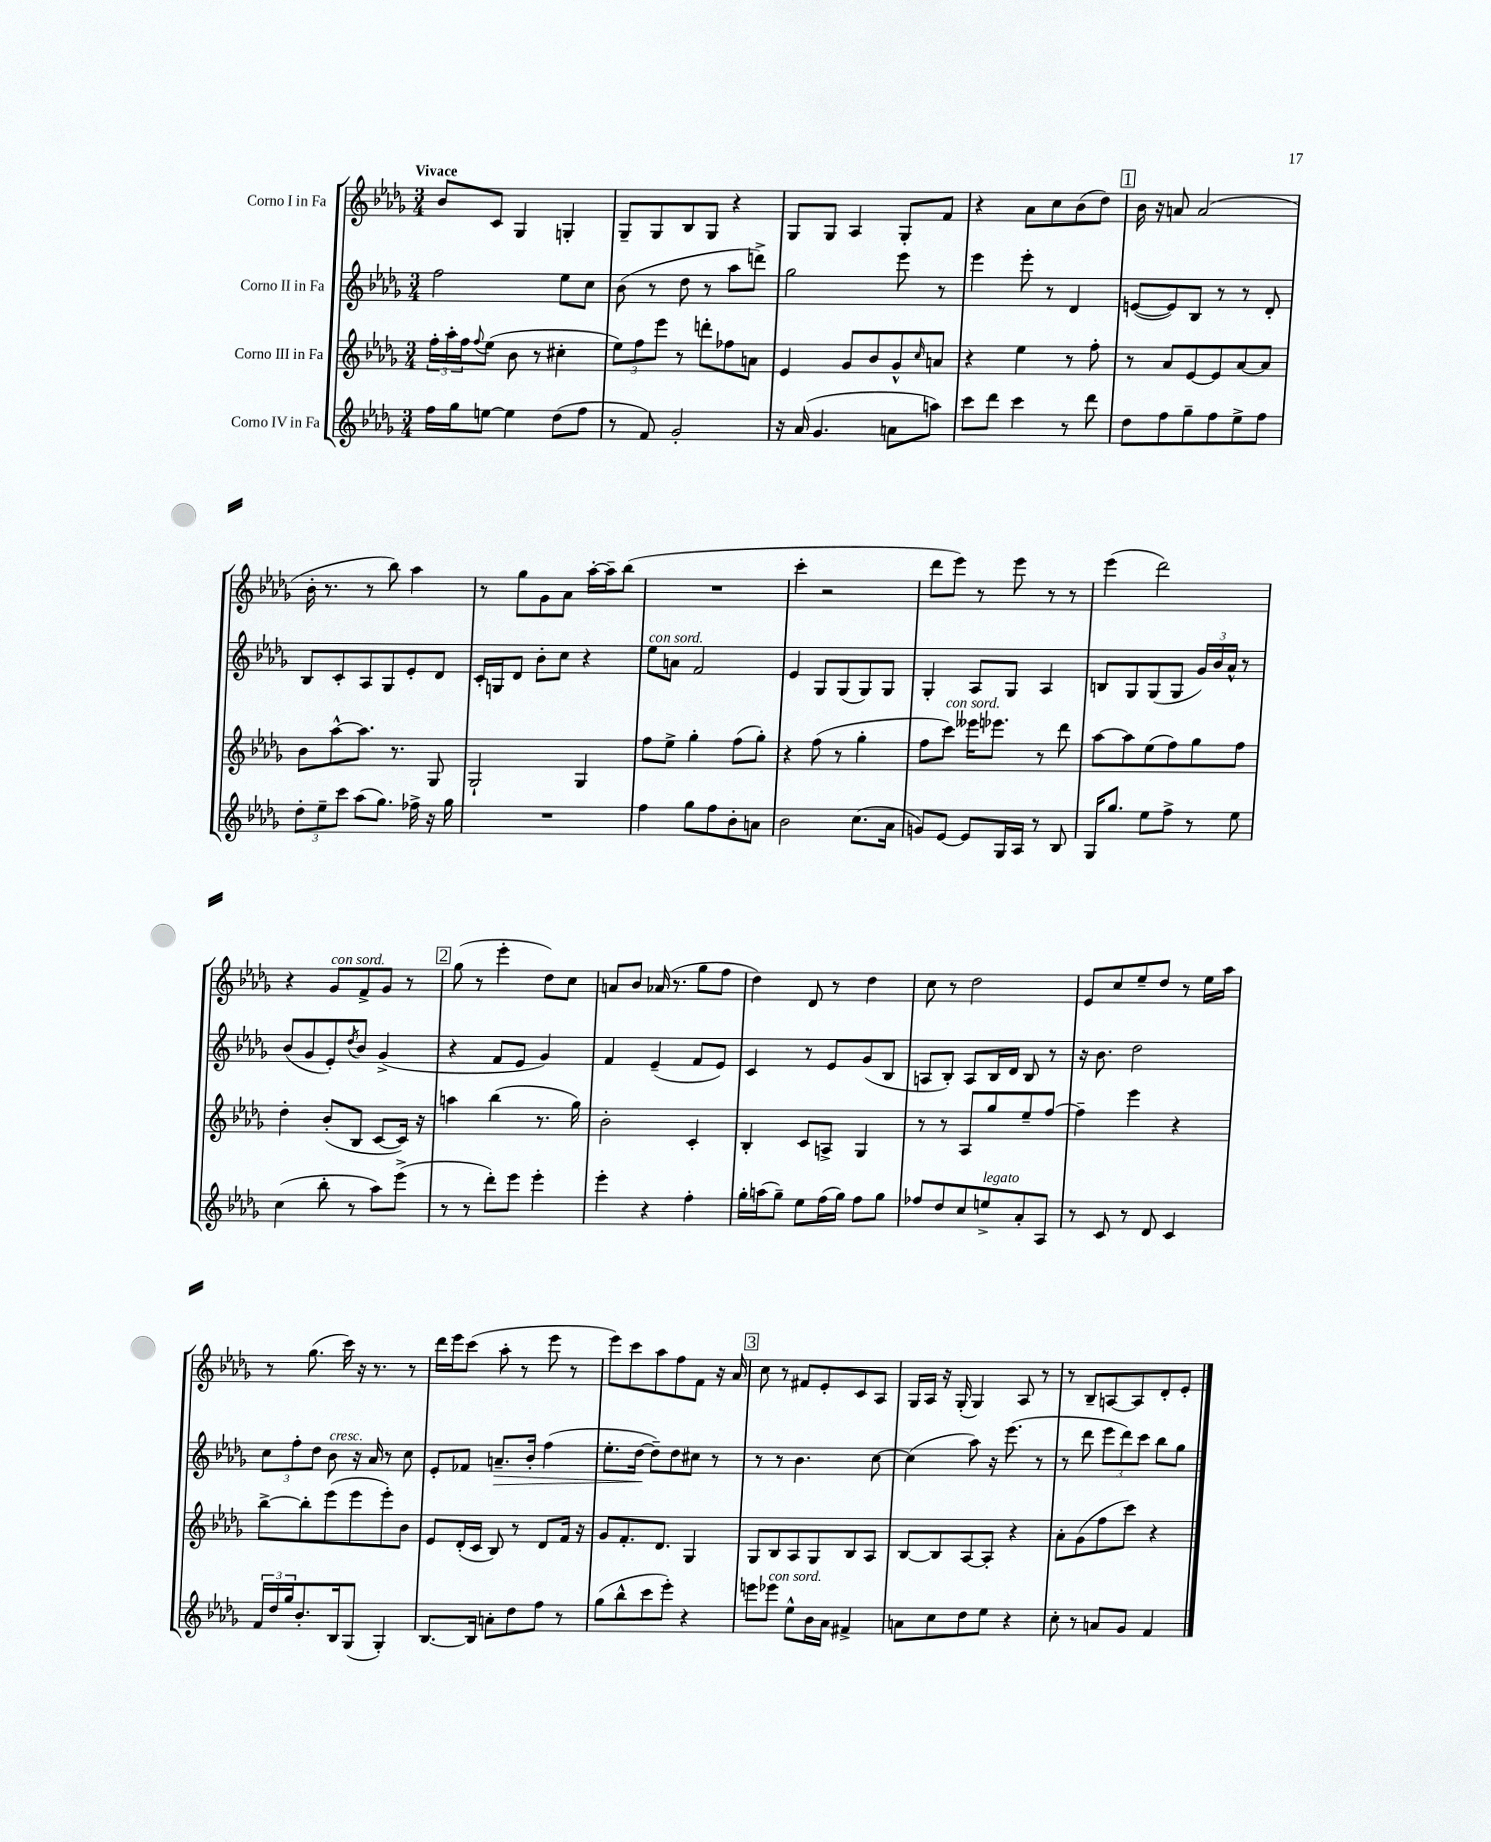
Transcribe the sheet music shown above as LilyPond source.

<<
\new StaffGroup <<
\new Staff = "s0" \with { instrumentName = "Corno I in Fa" } {
    \clef treble \key des \major \numericTimeSignature \time 3/4 \tempo "Vivace"
    bes'8 c'8 ges4 g4-. |
    ges8-- ges8 bes8 ges8 r4 |
    ges8 ges8 aes4 ges8-. f'8 |
    r4 aes'8 c''8 bes'8( des''8) |
    \mark \markup { \box "1" } bes'16 r16 a'8 a'2( |
    bes'16-. r8. r8 bes''8) aes''4 |
    r8 ges''8 ges'8 aes'8 aes''16~-. aes''16-- bes''8( |
    R2. |
    c'''4-. r2 |
    des'''8 ees'''8) r8 ees'''8 r8 r8 |
    ees'''4( des'''2) |
    r4 ges'8^\markup { \italic "con sord." } f'8-> ges'8 r8 |
    \mark \markup { \box "2" } ges''8( r8 ees'''4-. des''8) c''8 |
    a'8 bes'8 aes'16( r8. ges''8 f''8 |
    des''4) des'8 r8 des''4 |
    c''8 r8 des''2 |
    ees'8 c''8 ees''8-- des''8 r8 ees''16 aes''16 |
    r8 ges''8.( c'''16) r16 r8. r8 |
    des'''16 ees'''16 c'''8( aes''8-. r8 ees'''8 r8 |
    ees'''8) c'''8 aes''8 f''8 f'8 r16 aes'16 |
    \mark \markup { \box "3" } c''8 r8 fis'8 ees'8-. c'8 aes8 |
    ges16 aes16 r16 ges16-.( ges4) aes8 r8 |
    r8 bes8-- a8~ a8 des'8-. ees'8-. \bar "|." |
}
\new Staff = "s1" \with { instrumentName = "Corno II in Fa" } {
    \clef treble \key des \major \numericTimeSignature \time 3/4
    f''2 ees''8 c''8 |
    bes'8( r8 des''8 r8 aes''8 d'''8->) |
    ges''2 ees'''8 r8 |
    ees'''4 ees'''8-. r8 des'4 |
    \mark \markup { \box "1" } e'8~( e'8) bes8 r8 r8 des'8-. |
    bes8 c'8-. aes8 ges8 ees'8-. des'8 |
    c'16-. g16 des'8 bes'8-. c''8 r4 |
    ees''8^\markup { \italic "con sord." } a'8 f'2 |
    ees'4 ges8 ges8( ges8) ges8 |
    ges4-. aes8 ges8 aes4 |
    b8 ges8 ges8( ges8 \tuplet 3/2 { ges'16) bes'16 aes'16-^ } r8 |
    bes'8( ges'8 ees'8-.) \acciaccatura { des''8 } bes'8 ges'4->( |
    \mark \markup { \box "2" } r4 f'8 ees'8 ges'4) |
    f'4 ees'4--( f'8 ees'8) |
    c'4 r8 ees'8 ges'8( bes8 |
    a8 bes8-.) a8 bes16 des'16 bes8 r8 |
    r16 bes'8. des''2 |
    \tuplet 3/2 { c''8 f''8-. des''8 } bes'8^\markup { \italic "cresc." } r16 aes'16 r8 c''8 |
    ees'8-. fes'8 a'8.--\> bes'16-. f''4( |
    ees''8.-. des''16~\! des''8--) des''8 cis''8 r8 |
    \mark \markup { \box "3" } r8 r8 bes'4. c''8~ |
    c''4( aes''8) r16 ees'''8.( r8 |
    r8 des'''8 \tuplet 3/2 { ees'''8 des'''8) c'''8 } bes''8 ges''8 \bar "|." |
}
\new Staff = "s2" \with { instrumentName = "Corno III in Fa" } {
    \clef treble \key des \major \numericTimeSignature \time 3/4
    \tuplet 3/2 { f''16-. aes''16-. f''16 } \appoggiatura { f''8 } ees''8( bes'8 r8 cis''4-. |
    \tuplet 3/2 { ees''8) f''8 ees'''8 } r8 d'''8-. fes''8 a'8 |
    ees'4 ges'8 bes'8 ges'8-^ \grace { c''16 } a'8 |
    r4 ees''4 r8 f''8-. |
    \mark \markup { \box "1" } r8 aes'8 ees'8~ ees'8 aes'8~ aes'8 |
    bes'8 aes''8~-^ aes''8. r8. ges8 |
    ges2-! ges4 |
    f''8 ees''8-> ges''4-. f''8( ges''8-.) |
    r4 f''8( r8 ges''4-. |
    f''8 c'''8^\markup { \italic "con sord." }) eeses'''16 ees'''8. r8 des'''8 |
    aes''8~ aes''8 ees''8( f''8) ges''8 f''8 |
    des''4-. bes'8-.( bes8 c'8~ c'16) r16 |
    \mark \markup { \box "2" } a''4 bes''4( r8. ges''16) |
    bes'2-. c'4-. |
    bes4-. c'8 a8-> ges4 |
    r8 r8 aes8 ges''8 ees''8-- f''8~ |
    f''4-- ees'''4 r4 |
    bes''8~-> bes''8-. ees'''8( ees'''8 ees'''8-.) bes'8 |
    ees'8 des'16-.( c'16 bes8) r8 des'8 f'16 r16 |
    ges'8 f'8.-. des'8. ges4 |
    \mark \markup { \box "3" } ges8 bes8 aes8 ges8 bes8 aes8 |
    bes8~ bes8 aes8~ aes8-. r4 |
    aes'8-. ges'8( f''8 c'''8) r4 \bar "|." |
}
\new Staff = "s3" \with { instrumentName = "Corno IV in Fa" } {
    \clef treble \key des \major \numericTimeSignature \time 3/4
    f''16 ges''16 e''8~ e''4 des''8( f''8 |
    r8 f'8) ges'2-. |
    r16 aes'16( ges'4. a'8 a''8) |
    c'''8 des'''8 c'''4 r8 des'''8 |
    \mark \markup { \box "1" } des''8 f''8 ges''8-- f''8 ees''8-> f''8 |
    \tuplet 3/2 { des''8-. ees''8-- c'''8 } aes''8( ges''8.) fes''16-> r16 ges''16 |
    R2. |
    f''4 ges''8 f''8 bes'8-. a'8 |
    bes'2 c''8.( aes'16 |
    g'8) ees'8~ ees'8 ges16 aes16 r8 bes8 |
    ges16 ges''8. ees''8 f''8-> r8 ees''8 |
    c''4( bes''8-. r8 aes''8) ees'''8->( |
    \mark \markup { \box "2" } r8 r8 des'''8-.) ees'''8 ees'''4-. |
    ees'''4-. r4 f''4-. |
    ges''16-. a''16( ges''8--) ees''8 f''16( ges''16) f''8 ges''8 |
    fes''8 des''8 c''8 e''8->^\markup { \italic "legato" } aes'8-. aes8 |
    r8 c'8 r8 des'8 c'4 |
    \tuplet 3/2 { f'16 des''16 ges''16 } bes'8.-. bes16 ges8( ges4-.) |
    bes8.~ bes16 a'8-. des''8 f''8 r8 |
    ges''8( bes''8-^ c'''8 ees'''8-.) r4 |
    \mark \markup { \box "3" } e'''8 ees'''8^\markup { \italic "con sord." } ees''8-^ bes'16 aes'16 fis'4-> |
    a'8 c''8 des''8 ees''8 r4 |
    c''8-. r8 a'8 ges'8 f'4 \bar "|." |
}
>>
>>
\layout { \context { \Score \remove "Bar_number_engraver" } }
